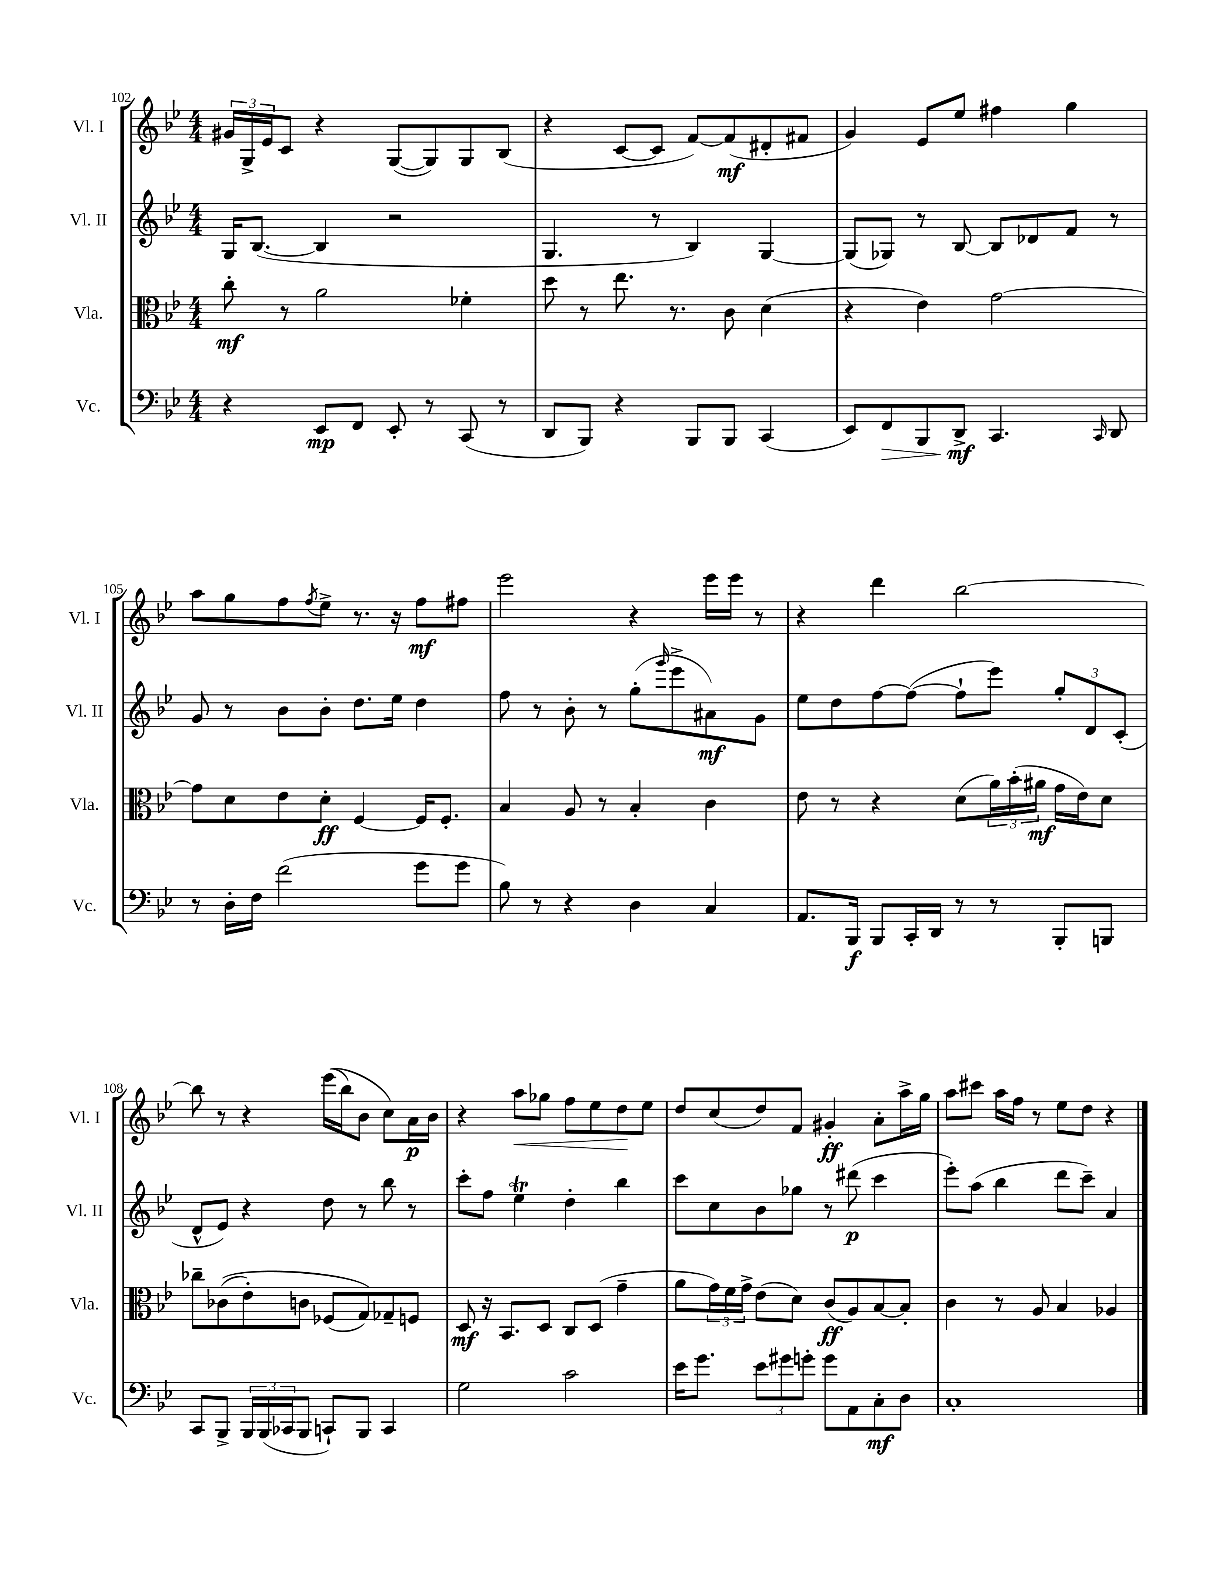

**kern	**kern	**kern	**kern
*staff4	*staff3	*staff2	*staff1
*clefF4	*clefC3	*clefG2	*clefG2
*k[b-e-]	*k[b-e-]	*k[b-e-]	*k[b-e-]
*M4/4	*M4/4	*M4/4	*M4/4
4r	8cc'	16G	24g#
.	.	.	24G^
.	.	([8.B-	.
.	.	.	24e-
.	8r	.	8c
8EE-	2a	4B-]	4r
8FF	.	.	.
8EE-'	.	2r	([8G
8r	.	.	8G])
(8CC	4f-'	.	8G
8r	.	.	(8B-
=	=	=	=
8DD	8dd	4.G	4r
8BBB-)	8r	.	.
4r	8.ee-	.	[8c
.	.	8r	8c]
.	8.r	.	.
8BBB-	.	4B-)	[8f)
8BBB-	8c	.	(8f]
(4CC	(4d	[4G	8d#'
.	.	.	8f#
=	=	=	=
8EE-)	4r	(8G]	4g)
8FF	.	8G-)	.
8BBB-	4e-)	8r	8e-
8DD^	.	[8B-	8ee-
4.CC	[2g	8B-]	4ff#
.	.	8d-	.
.	.	8f	4gg
16qqCC	.	.	.
8DD	.	8r	.
=	=	=	=
8r	8g]	8g	8aa
16D'	8d	8r	8gg
16F	.	.	.
(2f	8e-	8b-	8ff
.	.	.	8qff
.	8d'	8b-'	8ee-^
.	[4F	8.dd	8.r
.	.	16ee-	16r
8g	16F]	4dd	8ff
.	8.F'	.	.
8g	.	.	8ff#
=	=	=	=
8B-)	4B-	8ff	2eee-
8r	.	8r	.
4r	8A	8b-'	.
.	8r	8r	.
4D	4B-'	(8gg'	4r
.	.	16qqggg	.
.	.	8eee-^	.
4C	4c	8a#)	16eee-
.	.	.	16eee-
.	.	8g	8r
=	=	=	=
8.AA	8e-	8ee-	4r
.	8r	8dd	.
16BBB-	.	.	.
8BBB-	4r	[8ff	4ddd
16CC'	.	(8ff_	.
16DD	.	.	.
8r	(8d	8ff`]	[2bb-
8r	24a)	8eee-)	.
.	(24b-'	.	.
.	24a#	.	.
8BBB-'	16g	12gg'	.
.	16e-)	.	.
.	.	12d	.
8BBB	8d	.	.
.	.	(12c'	.
=	=	=	=
8CC	8cc-~	8d^^	8bb-]
8BBB-^	&((8c-	8e-)	8r
24BBB-	8e-')	4r	4r
(24BBB-	.	.	.
24CC-	.	.	.
8BBB-	8c	.	.
8CC`)	(8F-	8dd	&((16eee-
.	.	.	16bb-)
8BBB-	8G)&)	8r	8b-
4CC	8G-~	8bb-	8cc&)
.	8F	8r	16a
.	.	.	16b-
=	=	=	=
2G	8D	8ccc'	4r
.	16r	8ff	.
.	8.BB-	.	.
.	.	4ee-	8aa
.	8D	.	8gg-
2c	8C	4dd'	8ff
.	(8D	.	8ee-
.	4g~	4bb-	8dd
.	.	.	8ee-
=	=	=	=
16e-	8a	8ccc	8dd
8.g	.	.	.
.	24g)	8cc	(8cc
.	24f	.	.
.	24g^	.	.
12e-	(8e-	8b-	8dd)
12g#	.	.	.
.	8d)	8gg-	8f
12g'	.	.	.
8g	(8c	8r	4g#'
8AA	8A)	(8ddd#	.
8C'	[8B-	4ccc	8a'
8D	8B-']	.	16aa^
.	.	.	16gg
=	=	=	=
1C'	4c	8eee-')	8aa
.	.	(8aa	8ccc#
.	8r	4bb-	16aa
.	.	.	16ff
.	8A	.	8r
.	4B-	8ddd	8ee-
.	.	8ccc~)	8dd
.	4A-	4a	4r
==	==	==	==
*-	*-	*-	*-
